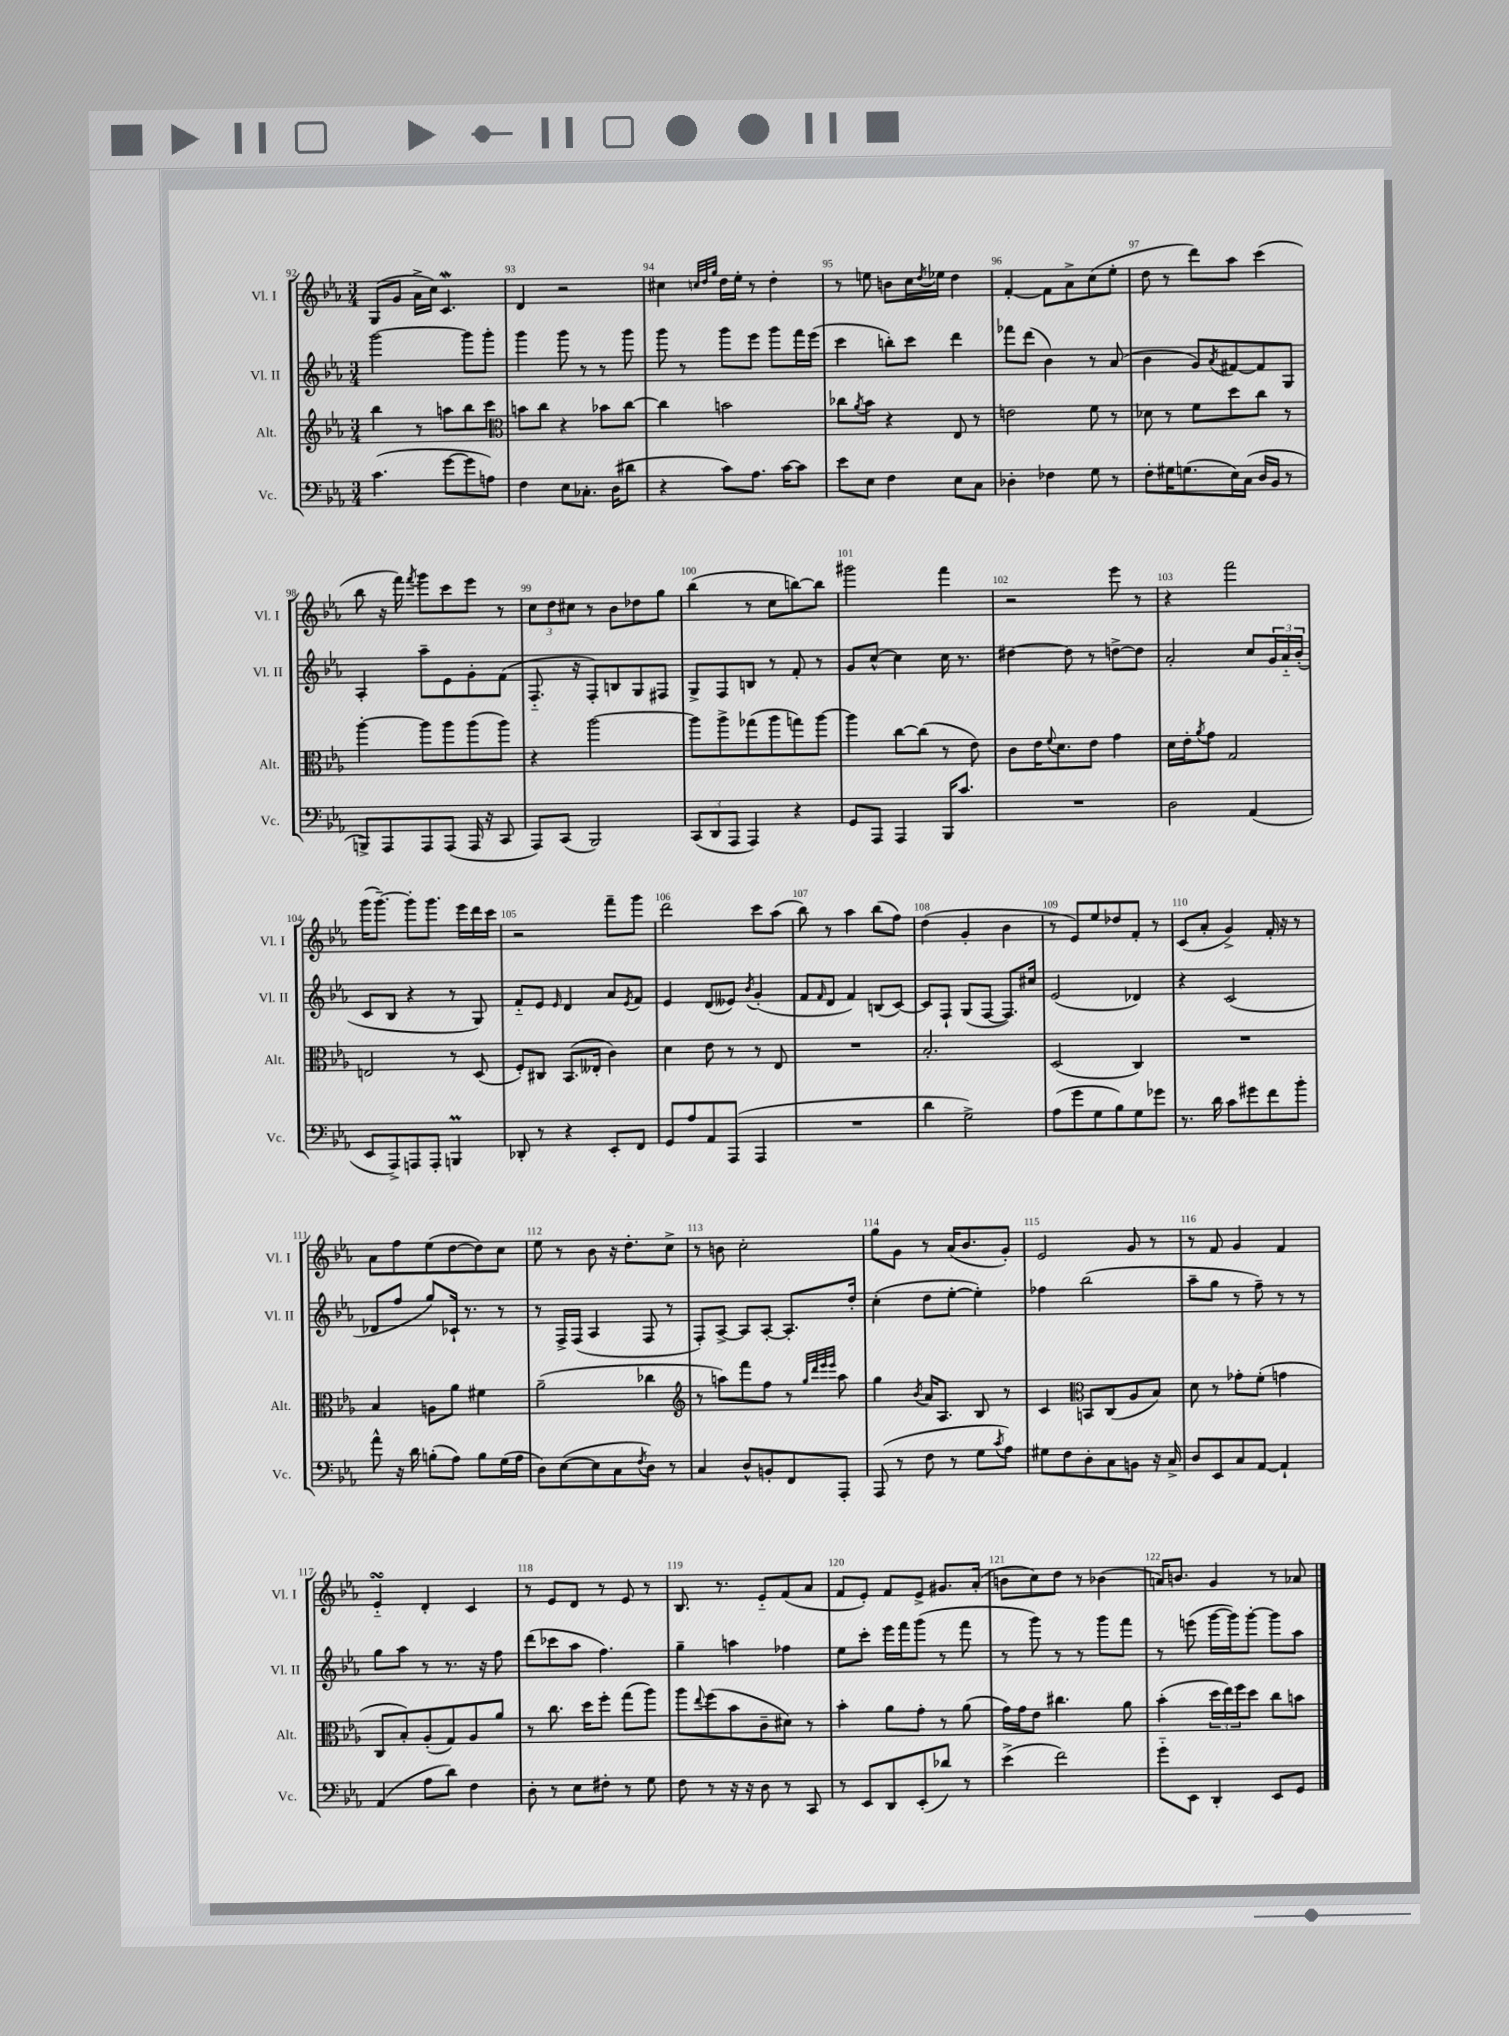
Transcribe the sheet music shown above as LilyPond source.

<<
\new StaffGroup <<
\new Staff = "s0" \with { instrumentName = "Vl. I" shortInstrumentName = "Vl. I" } {
    \clef treble \key ees \major \numericTimeSignature \time 3/4
    g8( g'8 aes'16-> c''16) c'4.\mordent |
    d'4 r2 |
    cis''4 \grace { c''32 d''32 g''32 } d''16 ees''16-. r8 d''4-. |
    r8 e''8 b'8 c''16 \acciaccatura { d''8 } ees''16 d''4 |
    f'4~-. f'8 aes'8-> c''8( ees''8-. |
    d''8 r8 d'''8) aes''8 c'''4( |
    bes''8 r16 f'''16) \acciaccatura { f'''8 } g'''8 c'''8 ees'''8 r8 |
    \tuplet 3/2 { c''8 d''8 cis''8 } r8 bes'8 des''8 g''8 |
    bes''4( r8 c''8 b''8~) b''8 |
    gis'''2 f'''4 |
    r2 ees'''8 r8 |
    r4 f'''2 |
    g'''16( g'''8.~--) g'''8-. g'''8. ees'''16 d'''16 c'''16 |
    r2 f'''8-- g'''8 |
    d'''2 c'''8 aes''8( |
    bes''8) r8 aes''4 bes''8( f''8) |
    d''4( g'4-. bes'4 |
    r8 ees'8) ees''8 des''8 f'8-. r8 |
    c'8( aes'8-. g'4->) f'16-. r16 r8 |
    aes'8 f''8 ees''8( d''8~ d''8) c''8 |
    ees''8 r8 bes'8 r16 d''8.-. c''8-> |
    r8 b'8 c''2-. |
    g''8 g'8 r8 aes'16( bes'8. g'8-.) |
    ees'2 g'8 r8 |
    r8 f'8 g'4 f'4 |
    ees'4-_\turn d'4-. c'4 |
    r8 ees'8 d'8 r8 ees'8 r8 |
    bes8. r8. ees'8-_ f'8( aes'8 |
    f'8 ees'8-.) f'8 ees'8-> gis'8. aes'16-.( |
    b'8 c''8) d''8 r8 bes'4( |
    a'16) b'8. g'4 r8 aes'8 \bar "|." |
}
\new Staff = "s1" \with { instrumentName = "Vl. II" shortInstrumentName = "Vl. II" } {
    \clef treble \key ees \major \numericTimeSignature \time 3/4
    g'''2~ g'''8 g'''8-. |
    g'''4 g'''8 r8 r8 g'''8 |
    g'''8 r8 g'''8 ees'''8 g'''8 f'''16 ees'''16( |
    c'''4 b''8-.) c'''8 d'''4 |
    fes'''8 d'''8( bes'4) r8 aes'8( |
    bes'4 g'8) \acciaccatura { aes'8 } fis'8~ fis'8 g8 |
    aes4-. aes''8-- ees'8 g'8-. f'8( |
    f8.-_ r16 f8-.) b8 g8 fis8 |
    g8-> f8 b8 r8 f'8-. r8 |
    g'8 c''8~-^ c''4 c''16 r8. |
    dis''4~ dis''8 r8 d''8~-> d''8 |
    aes'2-. c''8 \tuplet 3/2 { g'16 aes'16-_ bes'16-.( } |
    c'8 bes8 r4 r8 g8) |
    f'8-_ ees'8 \grace { ees'16 } d'4 aes'8 \acciaccatura { ees'8 } f'8 |
    ees'4 d'8( eeses'8) \acciaccatura { bes'8 } g'4-.( |
    f'8 \grace { f'16 } d'8 f'4) b8( c'8~) |
    c'8 f8-! g8( f8~ f8.) cis''16 |
    ees'2( des'4) |
    r4 c'2( |
    des'8 f''8 g''8) ces'16-! r8. r8 |
    r8 f16-> f16( aes4 f8 r8 |
    f8-.) aes8~-> aes8 aes8~-. aes8.-. d''16-. |
    c''4-.( d''8 ees''8~-. ees''4-.) |
    fes''4 bes''2( |
    aes''8-- g''8 r8 f''8--) r8 r8 |
    g''8 aes''8 r8 r8. r16 f''8 |
    d'''8( ces'''8 aes''8 f''4.) |
    g''4-- a''4 fes''4 |
    ees''8 c'''8-. ees'''16 f'''16 g'''8( r8 f'''8 |
    r8 g'''8) r8 r8 g'''8 f'''8 |
    r8 e'''8( g'''16~ g'''16) g'''8~-. g'''8 aes''8 \bar "|." |
}
\new Staff = "s2" \with { instrumentName = "Alt." shortInstrumentName = "Alt." } {
    \clef treble \key ees \major \numericTimeSignature \time 3/4
    bes''4 r8 a''8 bes''8 c'''8 |
    \clef alto b'8 c''8 r4 bes'8 c''8~ |
    c''4 b'2 |
    ces''8 \acciaccatura { aes'8 } bes'8 r4 ees8 r8 |
    e'2 f'8 r8 |
    des'8 r8 f'8 d''8 c''8 r8 |
    aes''4~-. aes''8 aes''8 aes''8( aes''8) |
    r4 aes''2~ |
    aes''8 aes''8-> ges''8( aes''8 g''8) aes''8~ |
    aes''4 c''8~ c''8( r8 ees'8) |
    c'8 ees'16 \appoggiatura { f'8 } d'8. ees'8 g'4 |
    d'16 ees'16-. \acciaccatura { aes'8 } g'8 g2 |
    e2 r8 d8( |
    f8-.) cis8 bes,8.( eeses16-. c'4) |
    d'4 ees'8 r8 r8 ees8 |
    R2. |
    bes2.-. |
    d2( c4) |
    R2. |
    bes4 a8 aes'8 fis'4 |
    aes'2--( ces''4 |
    \clef treble r8 a''8) f'''8 f''8 r8 \grace { g''32 d'''32 ees'''32 ees'''32 } a''8 |
    g''4 \acciaccatura { bes'8 } aes'16 aes8. bes8 r8 |
    c'4 \clef alto b,8 c8( aes8 bes8) |
    d'8 r8 ges'8-. f'8-.( g'4 |
    c8 bes8-.) aes8-.( g8) aes8 aes'8 |
    r8 c''8. d''16 f''8-. g''8( aes''8) |
    aes''8 \appoggiatura { ees''8 } f''8( bes'8 c'8-- dis'8) r8 |
    bes'4-. aes'8 g'8-. r8 aes'8( |
    g'16) g'16 ees'8 cis''4. aes'8 |
    bes'4-.( \tuplet 3/2 { d''16 ees''16) f''16 } d''8 c''8 b'8 \bar "|." |
}
\new Staff = "s3" \with { instrumentName = "Vc." shortInstrumentName = "Vc." } {
    \clef bass \key ees \major \numericTimeSignature \time 3/4
    c'4.( g'8~ g'8 a8) |
    f4 ees8 ces8.-. d16( dis'8 |
    r4 c'8) aes8. c'16~ c'8 |
    ees'8 ees8 f4 ees8 c8 |
    des4-. fes4 g8 r8 |
    f8-. gis16 g8.( ees16) c16( d16 bes,16 r8 |
    b,,8->) aes,,8 aes,,8 aes,,8( aes,,16 r16 c,8 |
    aes,,8) c,8( bes,,2) |
    \tuplet 3/2 { c,8( d,8 aes,,8 } aes,,4) r4 |
    g,8 aes,,8 aes,,4 bes,,16 c'8. |
    R2. |
    d2 aes,4( |
    ees,8 aes,,8->) a,,8 a,,8-. b,,4\prall |
    des,8-. r8 r4 ees,8-. f,8 |
    g,8 aes8 aes,8 aes,,8( aes,,4 |
    R2. |
    d'4 g2->) |
    aes8( g'8 g8 bes8) g8 ges'8 |
    r8. d'16 c'8 gis'8 f'8 bes'8-. |
    aes'8-^ r16 d'16 b8-.( aes8) b8 g16( aes16 |
    d8) ees8~( ees8 c8 \acciaccatura { f8 } d8) r8 |
    c4 d8-^ b,8-. f,8 aes,,8-. |
    aes,,8( r8 f8 r8 g8 \acciaccatura { c'8 } aes8) |
    gis8 f8 d8-. c8 b,8 r16 c16-> |
    d8 ees,8 c8 aes,8~ aes,4-! |
    aes,4( aes8 d'8) f4 |
    d8-. r8 ees8 fis8-. r8 g8 |
    f8 r8 r16 r16 d8 r8 c,8 |
    r8 ees,8 d,8 ees,8-.( des'8) r8 |
    ees'4->( f'2) |
    g'8-_ ees,8 d,4-. ees,8 g,8 \bar "|." |
}
>>
>>
\layout { \context { \Score currentBarNumber = #92 \override BarNumber.break-visibility = ##(#f #t #t) barNumberVisibility = #all-bar-numbers-visible } }
